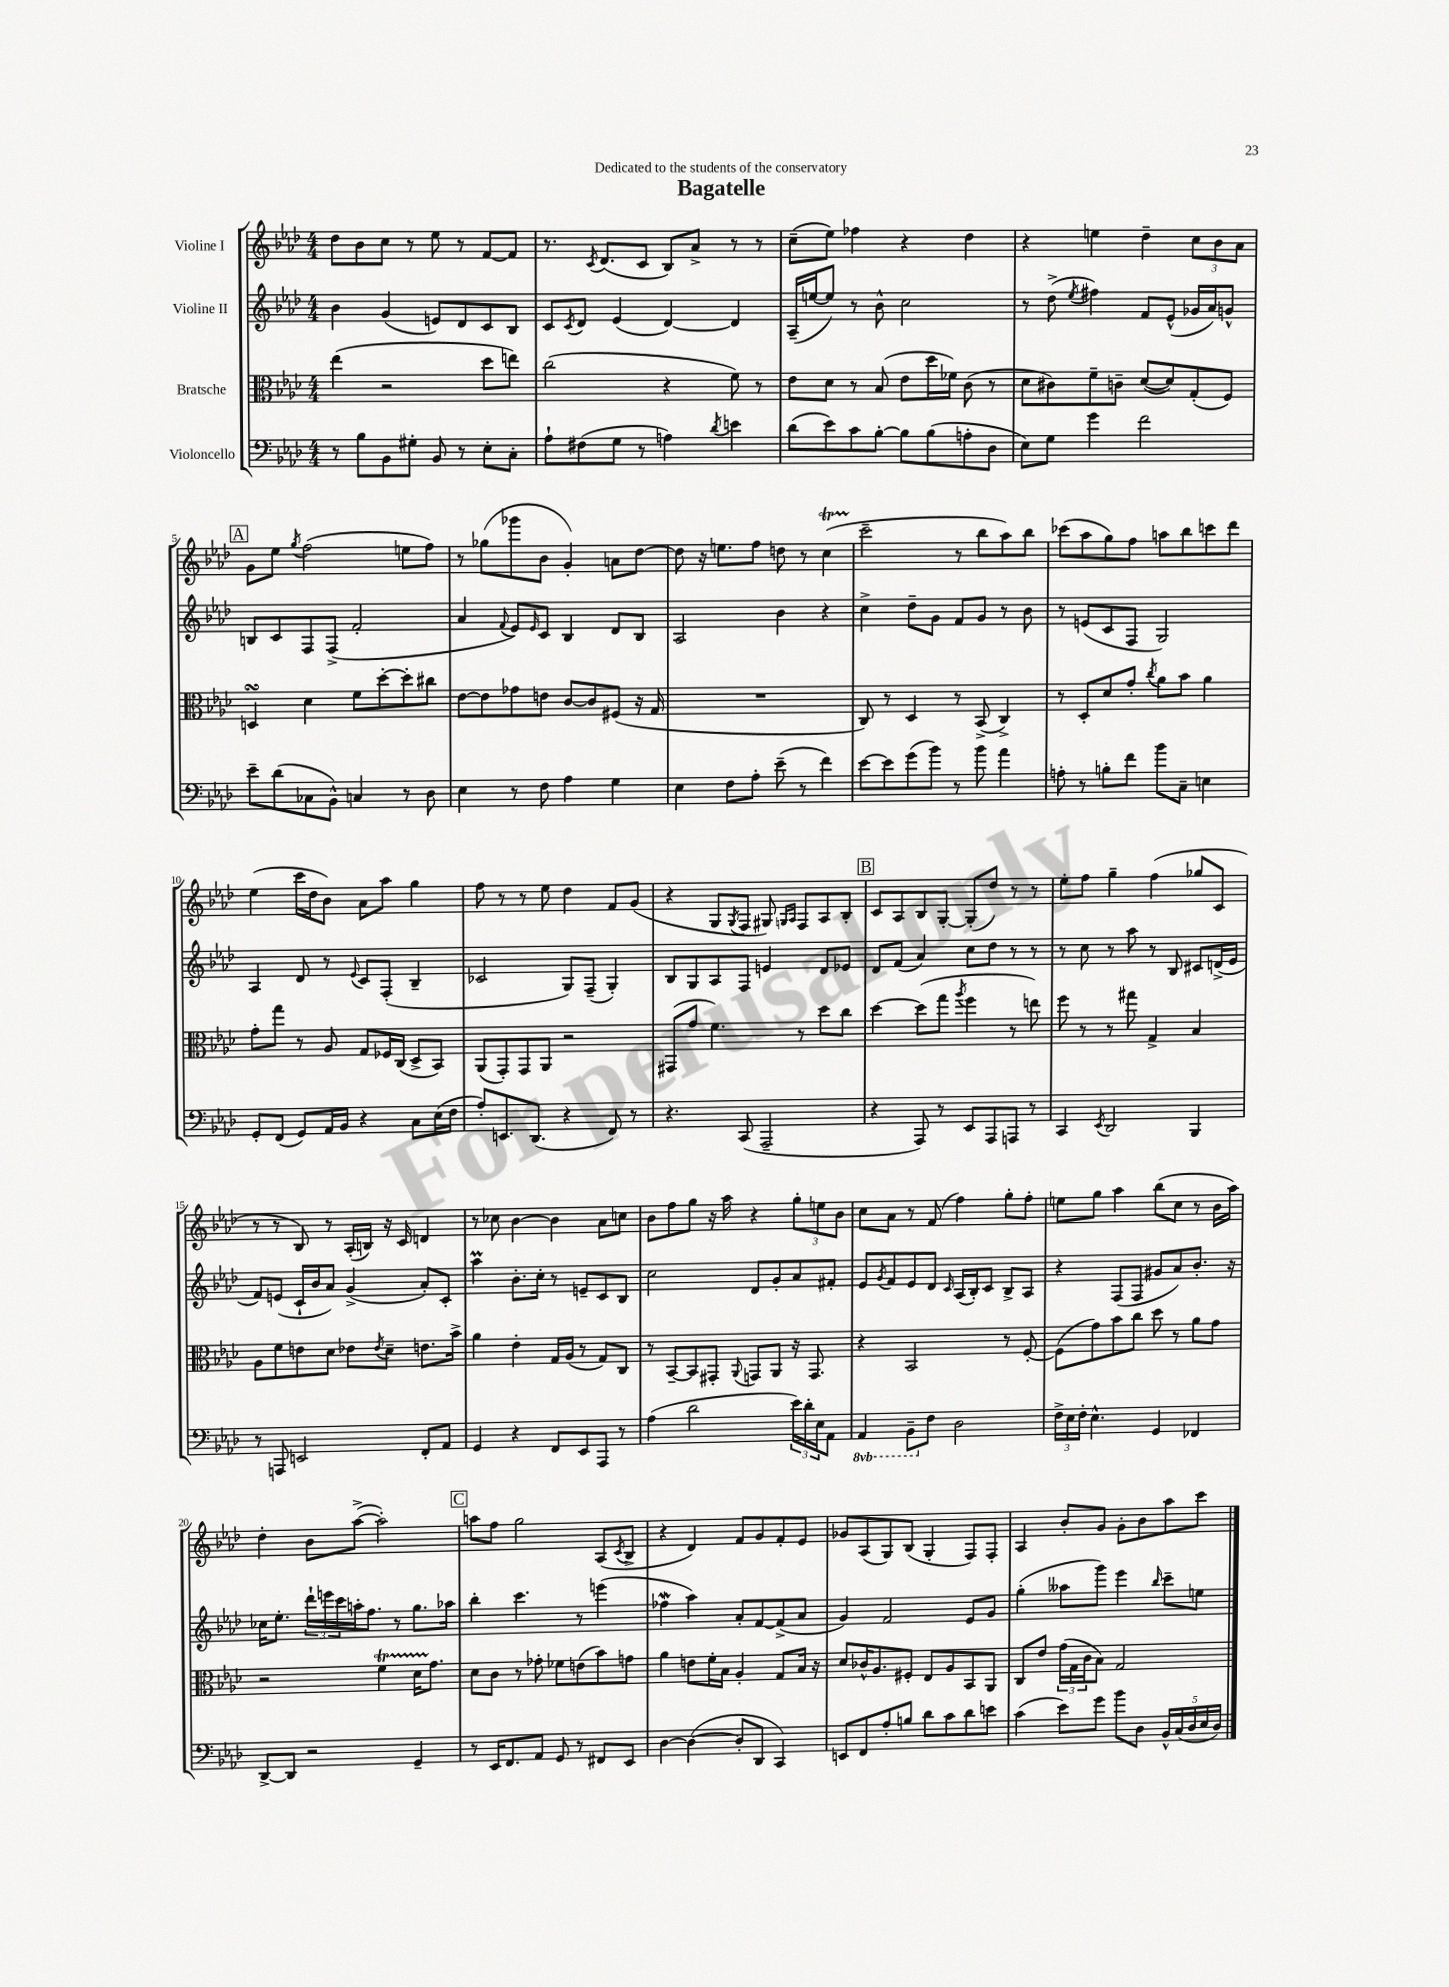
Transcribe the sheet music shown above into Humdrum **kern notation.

**kern	**kern	**kern	**kern
*part4	*part3	*part2	*part1
*staff4	*staff3	*staff2	*staff1
*I"Violoncello	*I"Bratsche	*I"Violine II	*I"Violine I
*clefF4	*clefC3	*clefG2	*clefG2
*k[b-e-a-d-]	*k[b-e-a-d-]	*k[b-e-a-d-]	*k[b-e-a-d-]
*M4/4	*M4/4	*M4/4	*M4/4
=1	=1	=1	=1
8r	(4ee-\	4b-\	8dd-\L
8B-\L	.	.	8b-\
8BB-\	2r	(4g/	8cc\J
8G#X'\J	.	.	8r
8BB-/	.	8en/L)	8ee-\
8r	.	8d-/	8r
8E-'\L	8dd-\L	8c/	[8f/L
8C'\J	8een\J)	8B-/J	8f/J]
=2	=2	=2	=2
8A-`\L	(2cc\	8c/L	8.r
.	.	8qc/	.
(8F#X\	.	8d-/J	.
.	.	.	8qc/
.	.	.	(8.d-/L
8G\J	.	(4e-/	.
8r	.	.	8c/J
4An\)	4r	[4d-/)	8B-/L)
.	.	.	8a-^/J
8qd-/	.	.	.
4en\	8f\)	4d-/]	8r
.	8r	.	8r
=3	=3	=3	=3
(8d-\L	8e-\L	(16A-~/LL	(8cc~\L
.	.	[16een/J	.
8e-\)	8d-\J	8ee/J])	8ee-\J)
8c\	8r	8r	4ff-X\
[8B-'\J	(8B-/	8b-^^\	.
8B-\L]	8e-\L	2cc\	4r
(8B-\	16dd-\L	.	.
.	16f-X\JJ)	.	.
8An'\	(8c\	.	4dd-\
8D-\J	8r	.	.
=4	=4	=4	=4
8E-\L)	8d-\L	8r	4r
8G\J	8c#X\)	(8dd-^\	.
.	.	8qee-/	.
4g\	8f~\	4ff#X\)	4een\
.	8cn~\J	.	.
2f\	([8d-/L	8f/L	4dd-~\
.	8d-/])	(8e-^^/J	.
.	(8G'/	16g-X/LL	12cc\L
.	.	16a-/J)	.
.	.	.	12b-\
.	8F/J)	8gn^^/J	.
.	.	.	12a-\J
!!LO:LB:g=z
!!LO:REH:place=s1:t=A
=5	=5	=5	=5
8e-~\L	4DnsSsS/	8Bn/L	8g\L
(8d-\	.	8c/	8ee-\J
.	.	.	8qgg/
8C-X\	4d-\	8F/	(2ff\
8BB-^^\J)	.	(8F^/J	.
4Cn/	8f\L	2f'/	.
.	[8dd-'\	.	.
8r	8dd-'\]	.	8een\L
8D-\	8cc#X\J	.	8ff\J)
=6	=6	=6	=6
4E-\	[8e-\L	4a-/	8r
.	8e-\]	.	(8gg-X\L
.	.	8qqf/	.
8r	8g-X\	8e-/L)	8ggg-X\
.	.	16qqe-/	.
8F\	8en\J	8c/J	8b-\J
4A-\	[8c/L	4B-/	4g'/)
.	8c/]	.	.
4G\	(8F#X/J	8d-/L	8an\L
.	16r	8B-/J	[8dd-\J
.	16G/	.	.
=7	=7	=7	=7
4E-\	1r	2A-/	8dd-\]
.	.	.	16r
.	.	.	8.een\L
8F\L	.	.	.
8A-'\J	.	.	8ff\J
(8e-~\	.	4b-\	8ddn\
8r	.	.	8r
4f\)	.	4r	(4cct\
=8	=8	=8	=8
[8e-\L	8C/)	4cc^\	2ccc~\
8e-\]	8r	.	.
(8g\	4D-/	8dd-~\L	.
8b-\J)	.	8g\J	.
8r	8r	8f/L	8r
8b-\	(8BB-^/	8g/J	8bb-\L
4a-\	4C^/)	8r	8aa-\)
.	.	8b-\	8bb-\J
=9	=9	=9	=9
8An'\	8r	8r	(8ccc-X\L
8r	8D-'/L	(8en/L	8aa-\
8Bn'\L	8d-/	8c/	8gg\)
8f\J	8g'/J	8F/J	8ff\J
.	8qcc/	.	.
8b-\L	8a-\L	2G/)	8aan\L
8C~\J	8b-\J	.	8bb-\
4En\	4a-\	.	8cccn\
.	.	.	8ddd-\J
!!LO:LB:g=z
=10	=10	=10	=10
8GG'/L	8g'\L	4A-/	(4ee-\
(8FF/J	8gg\J	.	.
8GG/L)	8r	8d-/	16ccc\LL
.	.	.	16dd-\J
16AA-/L	8A-/	8r	8b-\J)
16BB-/JJ	.	.	.
.	.	8qqe-/	.
4r	8G/L	8c/L	8a-\L
.	16F-X/L	(8F'/J	8aa-\J
.	(16C/JJ	.	.
8C\L	8D-^/L	4B-~/	4gg\
(16E-\L	8BB-/J)	.	.
16F\JJ	.	.	.
=11	=11	=11	=11
8A-'/L)	(8AA-/L	2c-X/	8ff\
8.EEn/	8GG'/)	.	8r
.	8GG/	.	8r
(8.DD-/J	.	.	.
.	8AA-/J	.	8ee-\
4r	2r	8G/L)	4dd-\
.	.	(8F~/J	.
8FF/)	.	4G'/)	8f/L
8r	.	.	(8g/J
=12	=12	=12	=12
4.r	(8GG#X/L	8B-/L	4r
.	8g/J	8G/	.
.	4.f\)	8A-/	8G/L
.	.	.	8qG/
(8CC/	.	8F/J	8F/J
2AAA-~/	.	4en/	8G#X/)
.	.	.	16qqGn/LL
.	.	.	16qqA-/JJ
.	8r	.	8F/L
.	8dd-\L	8d-/L	8A-/
.	8cc\J	8e-X/J	8B-'/J
!!LO:REH:place=s1:t=B
=13	=13	=13	=13
4r	[4dd-\	8d-/L	8c/L
.	.	(8f/J	8A-/
8AAA-/)	(8dd-\L]	4a-/)	8B-/
8r	8gg\J	.	[8G'/J
.	8qaa-/	.	.
8EE-/L	4ff\	8cc\L	(8G'/L]
8AAA-/	.	8dd-\J	8dd-/J)
8AAAn/J	8r	8r	8r
8r	8een\)	8r	8r
=14	=14	=14	=14
4CC/	8ff\	8r	8ee-'\L
.	8r	8cc\	8ff\J
8qEE-/	.	.	.
2DD-/	8r	8r	4gg~\
.	8gg#X\	8aa-\	.
.	4G^/	8r	(4ff\
.	.	8B-/	.
4BBB-/	4B-/	8c#X/L	8gg-X/L
.	.	(16dn^/L	8c/J
.	.	16e-/JJ	.
!!LO:LB:g=z
=15	=15	=15	=15
8r	8A-\L	8f/L)	8r
8AAAn/	8f\	(8en/J	8r
2EEn/	8en\	16c`/LL	8B-/)
.	.	16b-/J	.
.	8d-\J	8a-/J)	8r
.	8e-X\L	(4g^/	(16A-'/LL
.	.	.	16Bn/JJ)
.	8qe-/	.	.
.	8d-~\J	.	16r
.	.	.	16c/
8FF'/L	8.en\L	8a-'/L)	4dn/
8AA-/J	.	8c'/J	.
.	16b-^\Jk	.	.
=16	=16	=16	=16
4GG/	4a-\	4aa-M\	8r
.	.	.	8cc-X\
4r	4e-'\	8.b-'\L	[4b-\
.	.	16cc'\Jk	.
8FF/L	16G/LL	8r	4b-\]
.	(16A-/JJ	.	.
8EE-/	8r	8en~/L	.
8AAA-/J	8G/L)	8c/	8a-\L
8r	8C/J	8B-/J	8ccn\J
=17	=17	=17	=17
(4A-\	8r	2cc\	8b-\L
.	[8BB-~/L	.	8ff\
2d-\	8BB-/]	.	8gg\J
.	8GG#X'/J	.	16r
.	.	.	16aa-\
.	8qqAA-/	.	.
.	8GGn/L	8d-/L	4r
.	8AA-/J	8g'/	.
24e-\LL)	16r	8a-/	12gg'\L
24d-'\	.	.	.
.	8.GG/	.	.
24E-\J	.	.	12een\
8AA-\J	.	8f#X'/J	.
.	.	.	12b-\J
=18	=18	=18	=18
*8ba	*	*	*
4AAA-/	4r	8e-/L	8cc\L
.	.	8qg/	.
.	.	8f/	8a-\J
8BBB-~\L	2BB-/	8e-/	8r
*X8ba	*	*	*
8F\J	.	8d-/J	(8f/
.	.	16qqc/	.
2D-\	.	(16A-/LL	4ff\)
.	.	16B-'/J)	.
.	.	8c/J	.
.	8r	8B-^/L	8gg'\L
.	[8F'/	8A-/J	8ff'\J
=19	=19	=19	=19
24F^\LL	(8F\L]	4r	8een\L
24E-\	.	.	.
24F'\JJ	.	.	.
4.E-^^\	8g\)	.	8gg\J
.	8b-\	(8F/L	4aa-\
.	8cc\J	8F/J	.
4GG/	8dd-\	8g#X/L	(8bb-\L
.	8r	8a-/)	8cc\J
4FF-X/	8a-\L	8.b-'/J	8r
.	8g\J	.	16b-\LL
.	.	16r	16aa-\JJ)
!!LO:LB:g=z
=20	=20	=20	=20
[8DD-^/L	2r	16cc-X\KL	4dd-'\
.	.	8.ee-'\J	.
8DD-/J]	.	.	.
2r	.	24ddd-`\LL	8b-\L
.	.	24eeen\	.
.	.	24ccc\	.
.	.	16aan'\J	([8aa-^\J
.	.	8.ff\J	.
.	4fT\	.	2aa-'\])
.	.	8r	.
4GG~/	16d-TTT\KL	8.gg\L	.
.	8.g\J	.	.
.	.	16aa-X\Jk	.
!!LO:REH:place=s1:t=C
=21	=21	=21	=21
8r	8d-\L	4bb-'\	8aan\L
16EE-/KL	8c\J	.	8ff\J
8.FF/	.	.	.
.	8r	4.ccc\	2gg\
8AA-/J	8g-X'\	.	.
8GG/	8f-X\L	.	.
8r	(8en\	8r	.
8FF#X/L	8b-\)	(4eeen\	(8A-/L
.	.	.	8qc/
8EE-/J	8gn\J	.	8B-^/J
=22	=22	=22	=22
[4D-\	4a-\	4ff-Xw\	4r
(4D-\_	8en\L	4aa-\)	4d-/)
.	16f'\L	.	.
.	16B-\JJ	.	.
8D-'/L]	4A-'/	8a-'/L	8f/L
8DD-/J	.	[8f/	8g/
4CC/)	8G/L	(8f^/]	8f'/
.	16B-/Jk	8a-/J	8e-/J
.	16r	.	.
=23	=23	=23	=23
8EEn/L	8d-/L	4g/)	8g-X/L
8FF/	16c-X^^/K	.	(8A-/
.	8.A-/	.	.
8A-'/	.	2f/	8G/)
8Bn/J	8F#X'/J	.	(8B-/J
8d-\L	8E-/L	.	4G'/
8c\	8A-/	.	.
8d-\	8BB-/	8e-/L	8F/L)
8en\J	8AA-/J	8g/J	8F'/J
=24	=24	=24	=24
(4c\	8C/L	(4gg'\	4A-/
.	8e-/J	.	.
8e-\L)	(24g\LL	8aa--X\L	8b-'/L
.	24G\	.	.
.	24c\J	.	.
8g\J	8B-\J)	8ggg\J)	8g/J
8b-\L	2G/	4eee-\	8g'\L
8D-\J	.	.	8b-\
.	.	16qqbb-/	.
20BB-^^/LL	.	8ccc~\L	8aa-\
(20C/	.	.	.
20D-/	.	.	.
.	.	8een\J	8ccc\J
20E-/	.	.	.
20D-/JJ)	.	.	.
==	==	==	==
*-	*-	*-	*-
